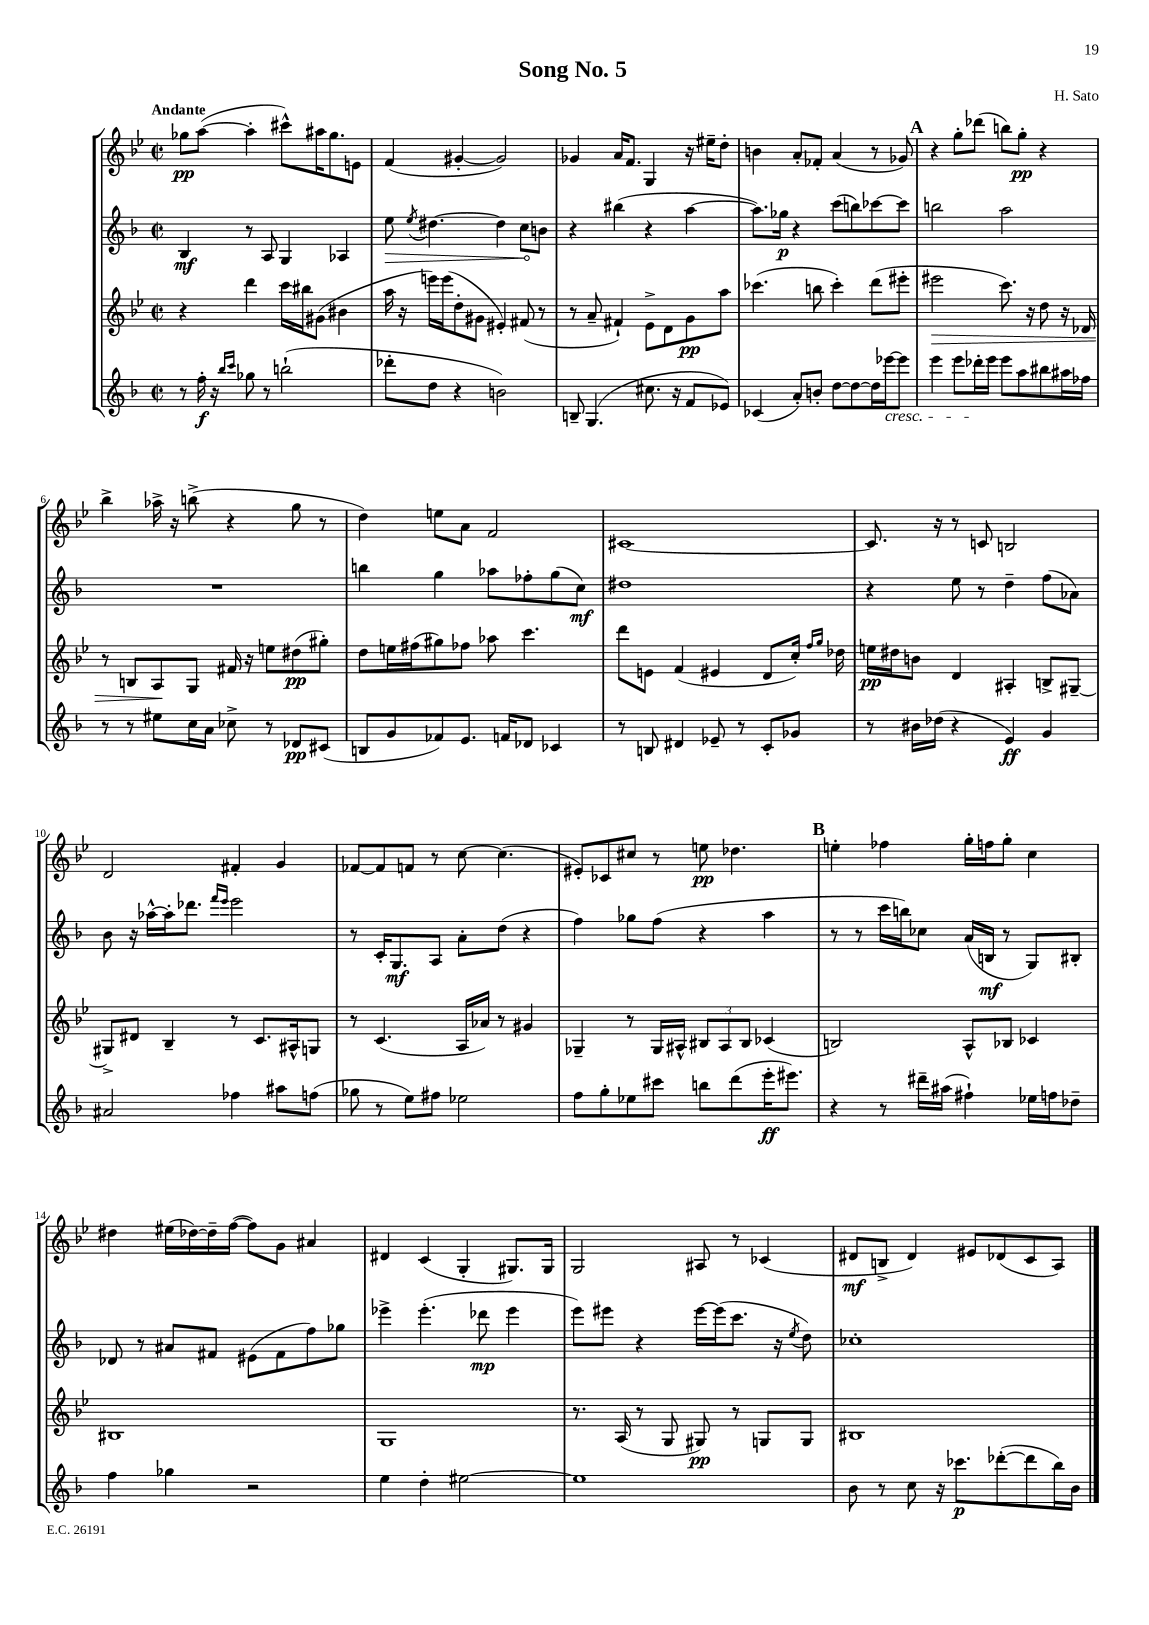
\header { title = "Song No. 5" composer = "H. Sato" }
<<
\new StaffGroup <<
\new Staff = "s0" {
    \clef treble \key bes \major \defaultTimeSignature \time 2/2 \tempo "Andante"
    ges''8\pp a''8~( a''4-. cis'''8-^) ais''16 ges''8. e'8 |
    f'4( gis'4~-. gis'2) |
    ges'4 a'16 f'8. g4 r16 eis''16-- d''8-. |
    b'4 a'8-. fes'8-. a'4( r8 ges'8) |
    \mark \markup { \bold "A" } r4 g''8-. des'''8( b''8) g''8-.\pp r4 |
    bes''4-> aes''16-> r16 b''8->( r4 g''8 r8 |
    d''4) e''8 a'8 f'2 |
    cis'1~ |
    cis'8. r16 r8 c'8 b2 |
    d'2 fis'4-. g'4 |
    fes'8~ fes'8 f'8 r8 c''8~ c''4.( |
    eis'8-.) ces'8 cis''8 r8 e''8\pp des''4. |
    \mark \markup { \bold "B" } e''4-. fes''4 g''16-. f''16 g''8-. c''4 |
    dis''4 eis''16( des''16~) des''16-- f''16~( f''8) g'8 ais'4 |
    dis'4 c'4( g4-. gis8.) gis16 |
    g2 ais8 r8 ces'4( |
    dis'8\mf b8-> dis'4) eis'8 des'8( c'8 a8) \bar "|." |
}
\new Staff = "s1" {
    \clef treble \key f \major \defaultTimeSignature \time 2/2
    bes4\mf r8 a8 g4 aes4 |
    \once \override Hairpin.circled-tip = ##t e''8\> \acciaccatura { e''8 } dis''4.~ dis''4 c''8\! b'8 |
    r4 bis''4( r4 a''4~ |
    a''8.) ges''16\p r4 c'''8( b''8) ces'''8~ ces'''8 |
    \mark \markup { \bold "A" } b''2 a''2 |
    R1 |
    b''4 g''4 aes''8 fes''8-. g''8( c''8\mf) |
    dis''1 |
    r4 e''8 r8 d''4-- f''8( aes'8) |
    bes'8 r16 aes''16~-^ aes''16-. des'''8. \grace { f'''16 e'''16 } e'''2 |
    r8 c'16-. g8.\mf a8 a'8-. d''8( r4 |
    f''4) ges''8 f''8( r4 a''4 |
    \mark \markup { \bold "B" } r8 r8 c'''16 b''16) ces''8 a'16( b16\mf r8 g8) bis8-. |
    des'8 r8 ais'8 fis'8 eis'8( fis'8 f''8) ges''8 |
    ees'''4-> ees'''4.-.( des'''8\mp ees'''4 |
    e'''8) eis'''8 r4 eis'''16~ eis'''16( c'''8. r16 \acciaccatura { e''8 } d''8) |
    ces''1-. \bar "|." |
}
\new Staff = "s2" {
    \clef treble \key bes \major \defaultTimeSignature \time 2/2
    r4 d'''4 c'''16 bis''16 gis'8( bis'4 |
    a''16 r16 e'''16) e'''16( d''8-. gis'8 eis'4-.) fis'8( r8 |
    r8 a'8-- fis'4-!) ees'8-> d'8 g'8\pp a''8 |
    ces'''4.( b''8 ces'''4-.) d'''8( eis'''8-. |
    \mark \markup { \bold "A" } eis'''2\> c'''8.) r16 d''8 r16 des'16 |
    r8 b8 a8\! g8 fis'16 r16 e''8 dis''8\pp( gis''8-.) |
    d''8 e''16 fis''16( gis''8) fes''8 aes''8 c'''4. |
    d'''8 e'8 f'4( eis'4 d'8 c''16-.) \grace { f''16 g''16 } des''16 |
    e''16\pp dis''16 b'8 d'4 ais4-. b8-> gis8~-- |
    gis8-> dis'8 bes4-- r8 c'8. ais16-^ g8 |
    r8 c'4.( a16 aes'16) r8 gis'4 |
    ges4-- r8 ges16 ais16-^ \tuplet 3/2 { bis8 ais8 bis8 } ces'4( |
    \mark \markup { \bold "B" } b2) a8-^ bes8 ces'4 |
    bis1 |
    g1 |
    r8. a16( r8 g8 gis8\pp) r8 g8 g8 |
    bis1 \bar "|." |
}
\new Staff = "s3" {
    \clef treble \key f \major \defaultTimeSignature \time 2/2
    r8 f''16-.\f r16 \grace { bes''16 c'''16 } ges''8 r8 b''2-!( |
    des'''8-. d''8 r4 b'2) |
    b8-- g4.( cis''8. r16 f'8 ees'8) |
    ces'4( a'8-.) b'8-. d''8~ d''8~ d''16 ees'''16~\cresc ees'''8 |
    \mark \markup { \bold "A" } e'''4 e'''8 des'''16-.\! e'''16 e'''8 a''8 bis''8 ais''16 fes''16 |
    r8 r8 eis''8 c''16 a'16 ces''8-> r8 des'8\pp cis'8( |
    b8 g'8 fes'8) e'8. f'16 des'8 ces'4 |
    r8 b8 dis'4 ees'8-- r8 c'8-. ges'8 |
    r8 bis'16 des''16( r4 e'4\ff) g'4 |
    ais'2 fes''4 ais''8 f''8( |
    ges''8 r8 e''8) fis''8 ees''2 |
    f''8 g''8-. ees''8 cis'''8 b''8 d'''8( e'''16-.\ff eis'''8.) |
    \mark \markup { \bold "B" } r4 r8 dis'''16-- ais''16( fis''4-!) ees''16 f''16 des''8-- |
    f''4 ges''4 r2 |
    e''4 d''4-. eis''2~ |
    eis''1 |
    bes'8 r8 c''8 r16 ces'''8.\p des'''8~-.( des'''8 bes''16) bes'16 \bar "|." |
}
>>
>>
